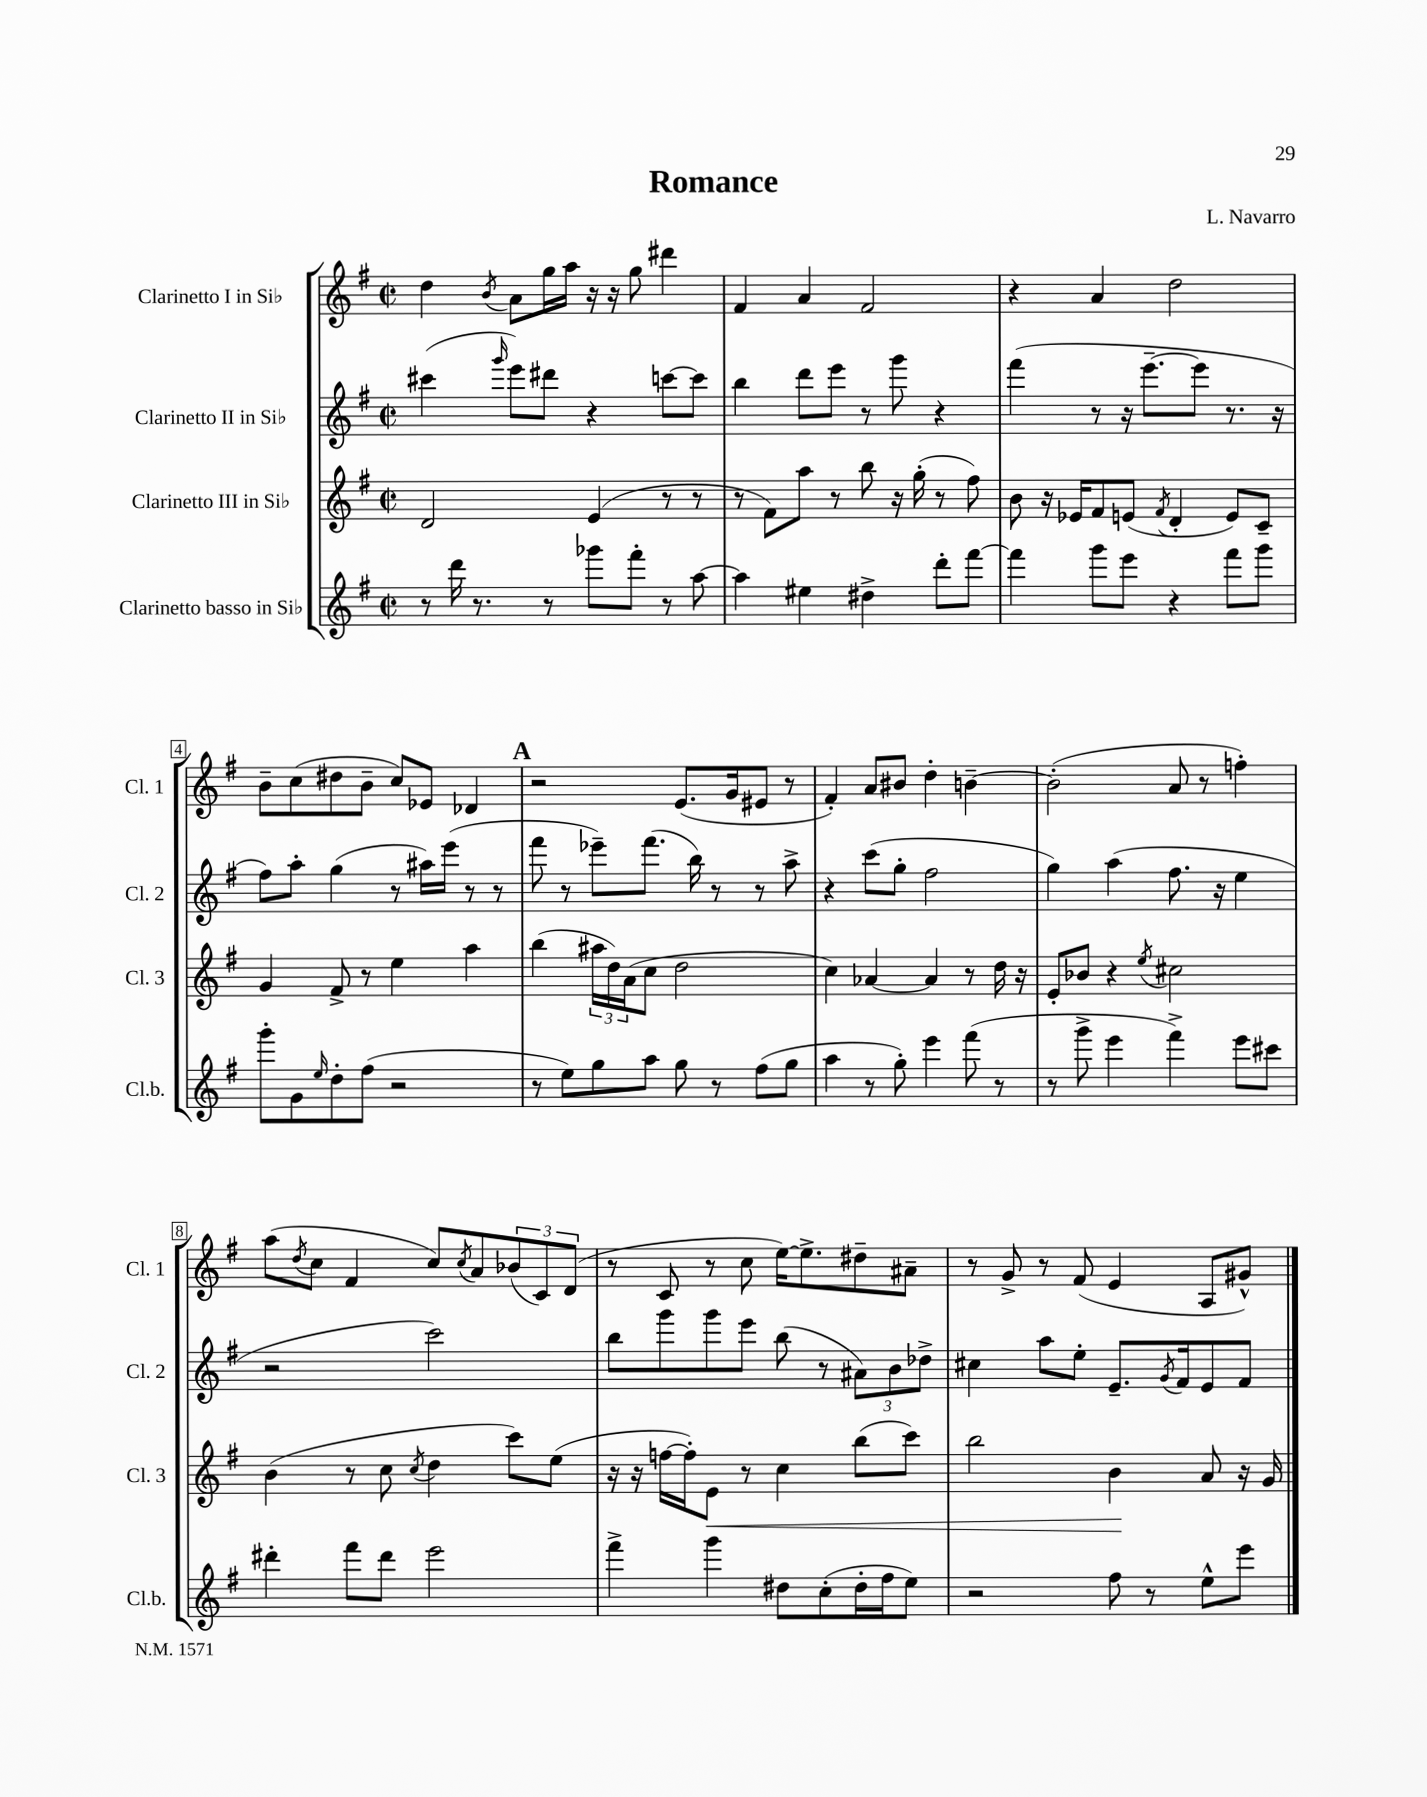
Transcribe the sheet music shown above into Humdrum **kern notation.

**kern	**kern	**dynam	**kern	**kern
*part4	*part3	*part3	*part2	*part1
*staff4	*staff3	*staff3	*staff2	*staff1
*I"Clarinetto basso in Si♭	*I"Clarinetto III in Si♭	*	*I"Clarinetto II in Si♭	*I"Clarinetto I in Si♭
*I'Cl.b.	*I'Cl. 3	*	*I'Cl. 2	*I'Cl. 1
*clefG2	*clefG2	*	*clefG2	*clefG2
*k[f#]	*k[f#]	*	*k[f#]	*k[f#]
*M2/2	*M2/2	*	*M2/2	*M2/2
*met(c|)	*met(c|)	*	*met(c|)	*met(c|)
=1	=1	=1	=1	=1
8r	2d/	.	(4ccc#X\	4dd\
16ddd\	.	.	.	.
8.r	.	.	.	.
.	.	.	16qqggg/	8qb/
.	.	.	8eee\L)	8a\L
8r	.	.	8ddd#X\J	16gg\L
.	.	.	.	16aa\JJ
8ggg-X\L	(4e/	.	4r	16r
.	.	.	.	16r
8fff#'\J	.	.	.	8gg\
8r	8r	.	[8cccn\L	4ddd#X\
[8aa\	8r	.	8ccc\J]	.
=2	=2	=2	=2	=2
4aa\]	8r	.	4bb\	4f#/
.	8f#\L)	.	.	.
4ee#X\	8aa\J	.	8ddd\L	4a/
.	8r	.	8eee\J	.
4dd#X^\	8bb\	.	8r	2f#/
.	16r	.	8ggg\	.
.	(16gg'\	.	.	.
8ddd'\L	8r	.	4r	.
[8fff#\J	8ff#\)	.	.	.
=3	=3	=3	=3	=3
4fff#\]	8b\	.	(4fff#\	4r
.	16r	.	.	.
.	16e-X/KL	.	.	.
8ggg\L	8f#/	.	8r	4a/
8eee\J	(8en/J	.	16r	.
.	.	.	[8.eee~\L	.
.	8qf#/	.	.	.
4r	4d'/	.	.	2dd\
.	.	.	8eee\J]	.
8fff#\L	8e/L)	.	8.r	.
8ggg\J	8c~/J	.	.	.
.	.	.	16r	.
!!LO:LB:g=z
=4	=4	=4	=4	=4
8ggg'\L	4g/	.	8ff#\L)	8b~\L
8g\	.	.	8aa'\J	(8cc\
16qqee/	.	.	.	.
8dd'\	8f#^/	.	(4gg\	8dd#X\
(8ff#\J	8r	.	.	8b~\J
2r	4ee\	.	8r	8cc/L)
.	.	.	16aa#X\LL)	8e-X/J
.	.	.	(16eee\JJ	.
.	4aa\	.	8r	4d-X/
.	.	.	8r	.
!!LO:REH:place=s1:t=A
=5	=5	=5	=5	=5
8r	(4bb\	.	8fff#\	2r
8ee\L)	.	.	8r	.
8gg\	24aa#X\LL	.	8eee-X~\L)	.
.	24dd\)	.	.	.
.	(24a\J	.	.	.
8aa\J	8cc\J	.	(8.fff#\J	.
8gg\	2dd\	.	.	(8.e/L
.	.	.	16bb\)	.
8r	.	.	8r	.
.	.	.	.	16g/k
(8ff#\L	.	.	8r	8e#X/J
8gg\J	.	.	8aa^\	8r
=6	=6	=6	=6	=6
4aa\	4cc\)	.	4r	4f#'/)
8r	[4a-X/	.	(8ccc\L	8a/L
8gg'\)	.	.	8gg'\J	8b#X/J
4eee\	4a-/]	.	2ff#\	4dd'\
(8fff#\	8r	.	.	[4bn~\
8r	16dd\	.	.	.
.	16r	.	.	.
=7	=7	=7	=7	=7
8r	8e'/L	.	4gg\)	(2b'\]
8ggg^\	8b-X/J	.	.	.
4eee\	4r	.	(4aa\	.
.	8qee/	.	.	.
4fff#^\)	2cc#X\	.	8.ff#\	8a/
.	.	.	.	8r
.	.	.	16r	.
8eee\L	.	.	4ee\	4ffn'\)
8ccc#X\J	.	.	.	.
!!LO:LB:g=z
=8	=8	=8	=8	=8
4ddd#X'\	(4b\	.	2r	(8aa\L
.	.	.	.	8qdd/
.	.	.	.	8cc\J
8fff#\L	8r	.	.	4f#/
8ddd#\J	8cc\	.	.	.
.	8qcc/	.	.	.
2eee\	4dd\	.	2ccc\)	8cc/L)
.	.	.	.	8qcc/
.	.	.	.	8a/
.	8ccc\L)	.	.	(12b-X/
.	.	.	.	12c/)
.	(8ee\J	.	.	.
.	.	.	.	(12d/J
=9	=9	=9	=9	=9
4fff#^\	16r	.	8bb\L	8r
.	16r	.	.	.
.	[16ffn\LL	.	8ggg\	8c/
.	16ff'\J])	.	.	.
!	!	!LO:HP:b	!	!
4ggg\	8e\J	<	8ggg\	8r
.	8r	.	8eee\J	8cc\
8dd#X\L	4cc\	.	(8bb\	[16ee\KL)
.	.	.	.	8.ee^\]
(8cc'\	.	.	8r	.
16dd#'\L	(8bb\L	.	12a#X\L)	8dd#X~\
16ff#\J	.	.	.	.
.	.	.	12b\	.
8ee\J)	8ccc\J)	.	.	8a#X~\J
.	.	.	12dd-X^\J	.
=10	=10	=10	=10	=10
2r	2bb\	.	4cc#X\	8r
.	.	.	.	8g^/
.	.	.	8aa\L	8r
.	.	.	8ee'\J	(8f#/
8ff#\	4b\	.	8.e~/L	4e/
8r	.	.	.	.
.	.	.	8qg/	.
.	.	.	16f#/k	.
8ee^^\L	8a/	[	8e/	8A/L
8eee\J	16r	.	8f#/J	8g#X^^/J)
.	16g/	.	.	.
==	==	==	==	==
*-	*-	*-	*-	*-
